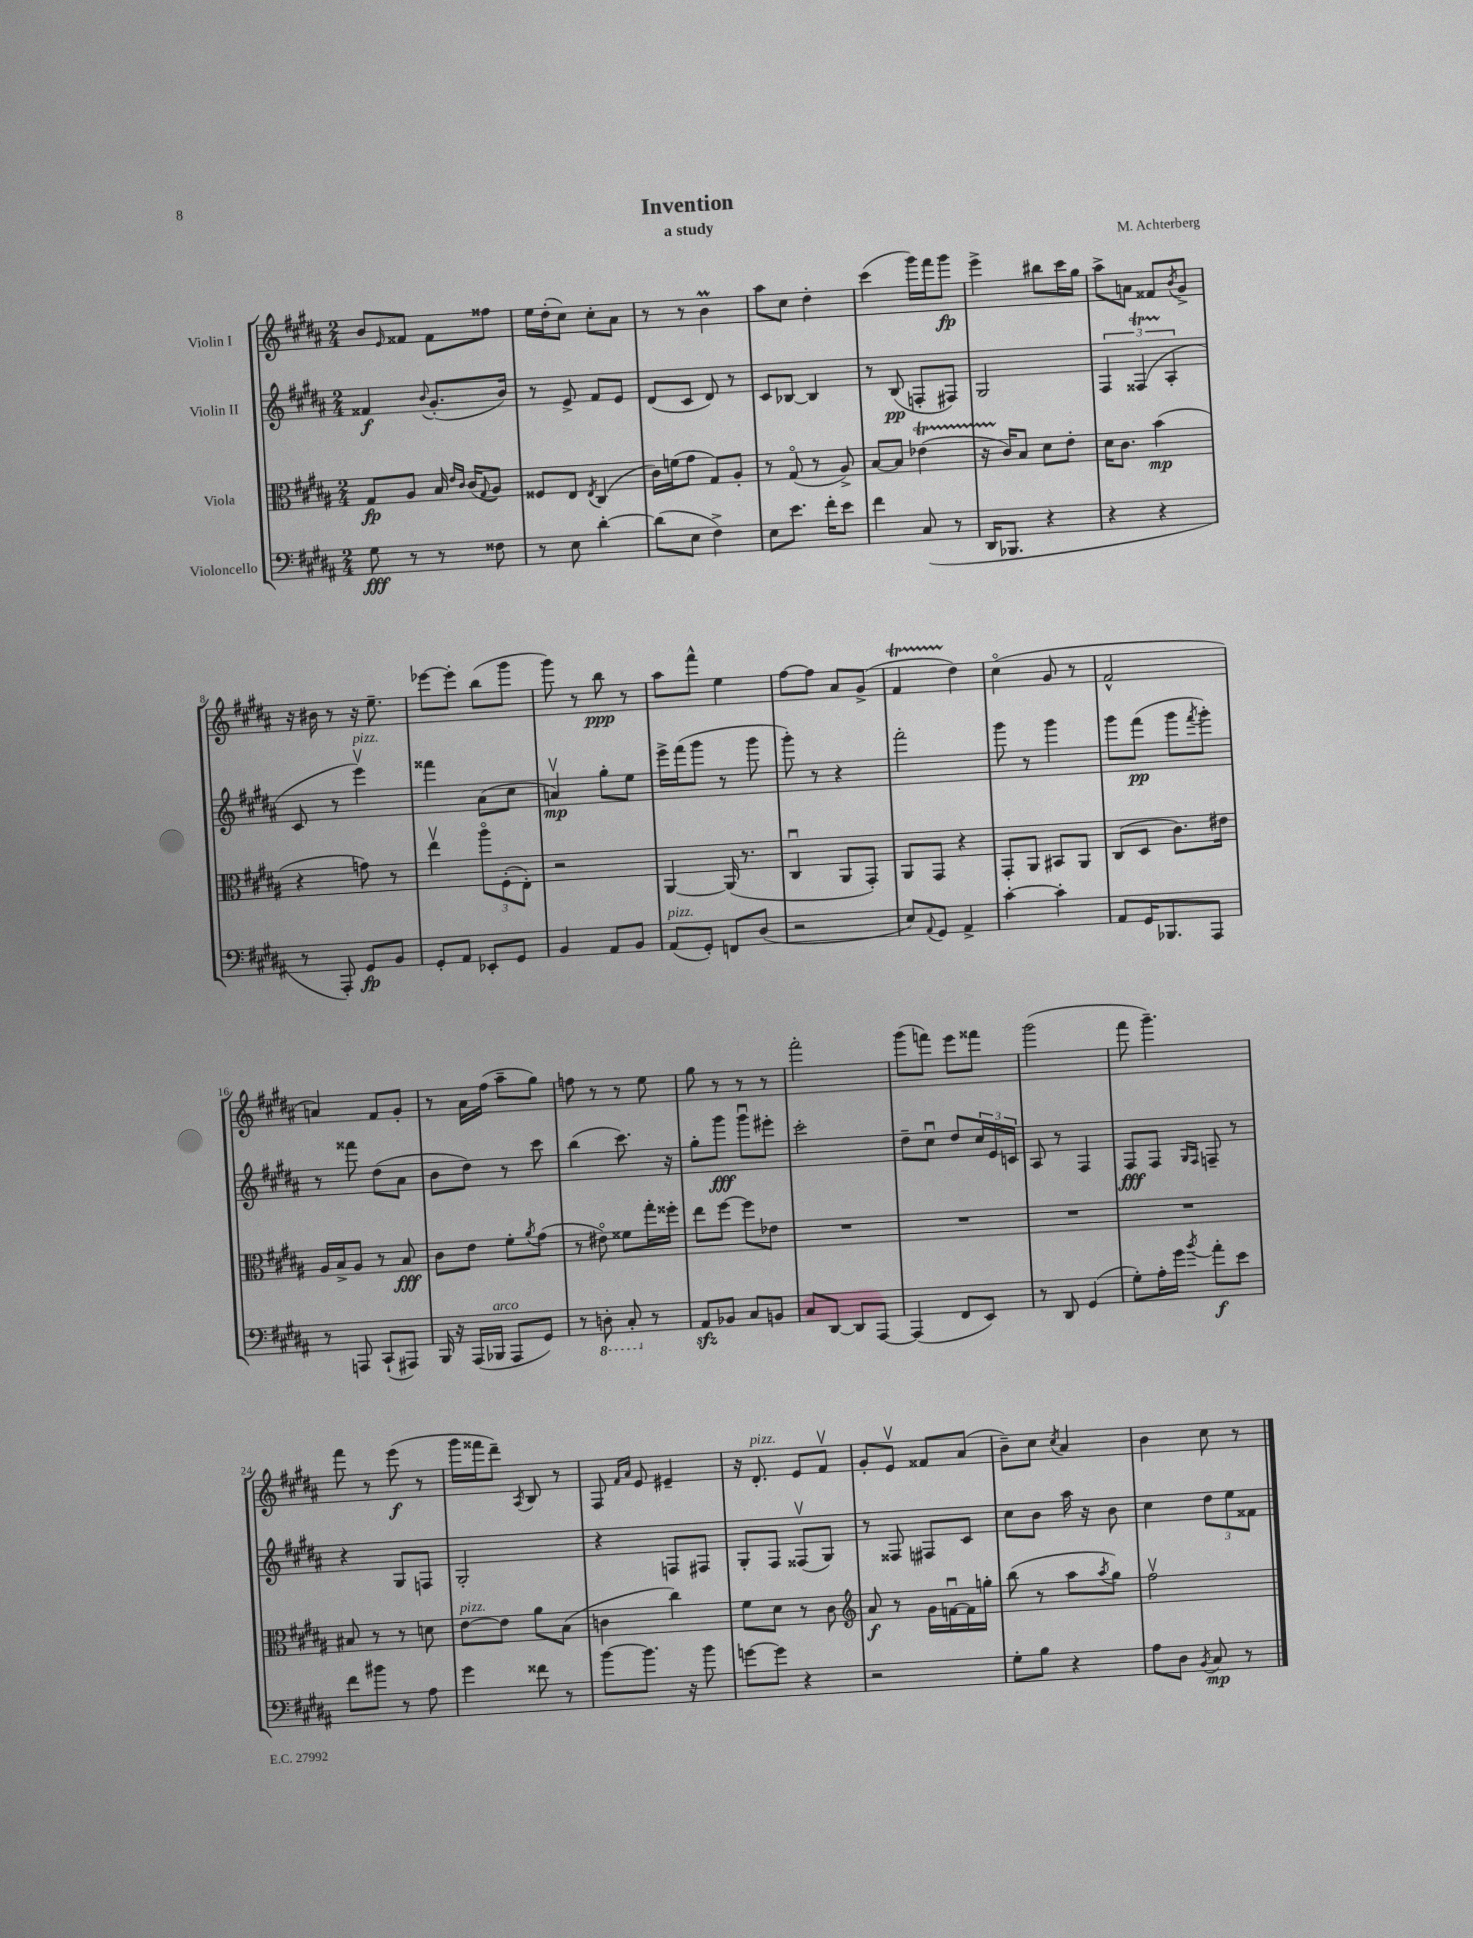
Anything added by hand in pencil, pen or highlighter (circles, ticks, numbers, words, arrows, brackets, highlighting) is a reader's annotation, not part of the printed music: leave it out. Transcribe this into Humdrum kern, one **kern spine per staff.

**kern	**kern	**kern	**kern
*staff4	*staff3	*staff2	*staff1
*clefF4	*clefC3	*clefG2	*clefG2
*k[f#c#g#d#a#]	*k[f#c#g#d#a#]	*k[f#c#g#d#a#]	*k[f#c#g#d#a#]
*M2/4	*M2/4	*M2/4	*M2/4
8G#	8G#	4f##	8b
.	.	.	16qqe
8r	8A#	.	8f##
.	.	8qqb	.
8r	16B	(8.g#'	8f##
.	16qqe	.	.
.	16qqc#	.	.
.	(16c#	.	.
.	8qqG#	.	.
8F##	8A#)	.	8ff##
.	.	16b)	.
=	=	=	=
8r	8F##	8r	16ee
.	.	.	(16dd#'
8E	8E	8e^	8cc#)
.	8qE	.	.
[4d#'	(4C#	8f#	8cc#'
.	.	8e	8a#
=	=	=	=
(8d#]	16c#)	(8d#	8r
.	(16f	.	.
8E	8g#	8c#	8r
4F#^)	8G#)	8d#)	4b
.	8A#'	8r	.
=	=	=	=
8E	8r	8c#	8aa#
8.e	(8G#o	[8B-	8cc#
.	8r	4B-]	4dd#'
16f#'	.	.	.
8e	8A#^)	.	.
=	=	=	=
4f#	[8B	8r	(4ccc#
.	8B]	(8B	.
(8C#	(4e-	8F'	16ggg#)
.	.	.	16fff#
8r	.	8F#)	8ggg#
=	=	=	=
16DD#	16r	2G#	4eee^
8.BBB-	16c#)	.	.
.	8B	.	.
4r	8d#	.	8bb#
.	8e'	.	16ccc#
.	.	.	16gg#
=	=	=	=
4r	16d#	6F#	8aa#^
.	8.c#	.	.
.	.	.	8a
.	.	(6F##	.
4r	(4b	.	8f##
.	.	6A#'	.
.	.	.	8qb
.	.	.	8g#^
=	=	=	=
8r	4r	8c#	16r
.	.	.	16b#
8AAA#')	.	8r	8r
8GG#	8g)	4eeev)	16r
.	.	.	8.ee~
8BB	8r	.	.
=	=	=	=
8GG#'	4eev	4fff##	[8eee-
8AA#	.	.	8eee-']
8EE-'	12aa#o	(8a#	(8bb
.	(12F#'	.	.
8GG#	.	8cc#	8ggg#
.	12E')	.	.
=	=	=	=
4BB	2r	4av)	8ggg#)
.	.	.	8r
8AA#	.	8gg#'	8bb
8BB	.	8ee	8r
=	=	=	=
(8AA#	[4AA#	16eee^	8aa#
.	.	(16fff#	.
8GG#')	.	8ggg#	8fff#^^
8FF	(16AA#]	8r	4ee
.	8.r	.	.
(8D#	.	8ggg#	.
=	=	=	=
2r	4C#u	8ggg#')	[8ff#
.	.	8r	8ff#]
.	8AA#	4r	8a#
.	8GG#')	.	(8g#^
=	=	=	=
8E)	8AA#	2fff#'	4f#
8qqAA#	.	.	.
8GG#	8GG#	.	.
4AA#^	4r	.	4dd#)
=	=	=	=
[4c#'	8GG#'	8ggg#	(4cc#o
.	8AA#	8r	.
4c#']	8BB#	4ggg#	8g#
.	8AA#	.	8r
=	=	=	=
8AA#	(8C#	8ggg#	2f#^^
16GG#	8D#	(8fff#	.
8.BBB-	.	.	.
.	8.c#)	8ggg#	.
.	.	8qfff#	.
8AAA#	.	8ggg#')	.
.	16e#	.	.
=	=	=	=
8r	16A#	8r	4a)
.	16B^	.	.
8AAA	8A#	8fff##	.
(8CC#`	8r	(8dd#	8f#
8AAA#)	8B	8a#	8g#'
=	=	=	=
16BBB	8c#	8b	8r
16r	.	.	.
(16AAA#	8e	8dd#)	16a#
16BBB-	.	.	(16ff#
8AAA#	8f#'	8r	8aa#~
.	8qa#	.	.
8GG#)	(8g#	8ccc#	8gg#)
=	=	=	=
8r	8r	(4bb	8ff
8DD'	8e#o)	.	8r
8CC#'	8f##	8.ccc#)	8r
8r	16gg#'	.	8ee
.	16ff##'	16r	.
=	=	=	=
8AA#	8ee	8gg#'	8gg#
8BB-	[8ff#	8ggg#	8r
8C#	8ff#]	8ggg#u	8r
8BB	8e-	8eee#'	8r
=	=	=	=
8C#	2r	2ccc#'	2fff#'
[8DD#	.	.	.
8DD#]	.	.	.
[8AAA#	.	.	.
=	=	=	=
(4AAA#]	2r	8dd#~	(8ggg#
.	.	8cc#u	8fff)
8FF#	.	8dd#	8eee
8EE)	.	24cc#	8fff##
.	.	24e	.
.	.	24c	.
=	=	=	=
8r	2r	8A#	(2ggg#
8DD#	.	8r	.
(4GG#	.	4F#	.
=	=	=	=
8G#')	2r	8F#	8fff#
16A#'	.	8F#	4.ggg#~)
16g#	.	.	.
.	.	16qqG#	.
8qb	.	16qqF#	.
8a#'	.	8F~	.
8e	.	8r	.
=	=	=	=
8f#	8B#	4r	8fff#
8b#	8r	.	8r
8r	8r	8G#	(8eee
8A#	8d	8F	8r
=	=	=	=
4g#	[8e	2G#'	16ggg#
.	.	.	16fff##
.	8e]	.	8ddd#~)
.	.	.	8qA#
8f##	8a#	.	8B
8r	(8B	.	8r
=	=	=	=
[8b	4c	4r	8F#
.	.	.	16qqf#
.	.	.	16qqa#
8.b]	.	.	8e
.	4cc#)	8F	4e#~
16r	.	.	.
8b	.	8F#	.
=	=	=	=
[8g	8f#	8G#'	16r
.	.	.	8.d#'
8g]	8d#	8F#	.
4r	8r	(8F##v	8e
.	8c#	8G#)	8f#v
=	=	=	=
*	*clefG2	*	*
2r	8a#	8r	8g#'
.	8r	8F##	8ev
.	16g#	8F#	8f##
.	[16fu	.	.
.	16f]	8c#	(8a#
.	16gg'	.	.
=	=	=	=
8G#'	(8bb	8cc#	8b~)
8B	8r	8b	8cc#
.	.	.	8qcc#
4r	8aa#	16aa#	4a#
.	.	16r	.
.	8qaa#	.	.
.	8gg#)	8b	.
=	=	=	=
8A#	2ff#v	4cc#	4b
8D#	.	.	.
8qBB	.	.	.
8C#	.	12dd#	8cc#
.	.	12ee	.
8r	.	.	8r
.	.	12f##	.
==	==	==	==
*-	*-	*-	*-
